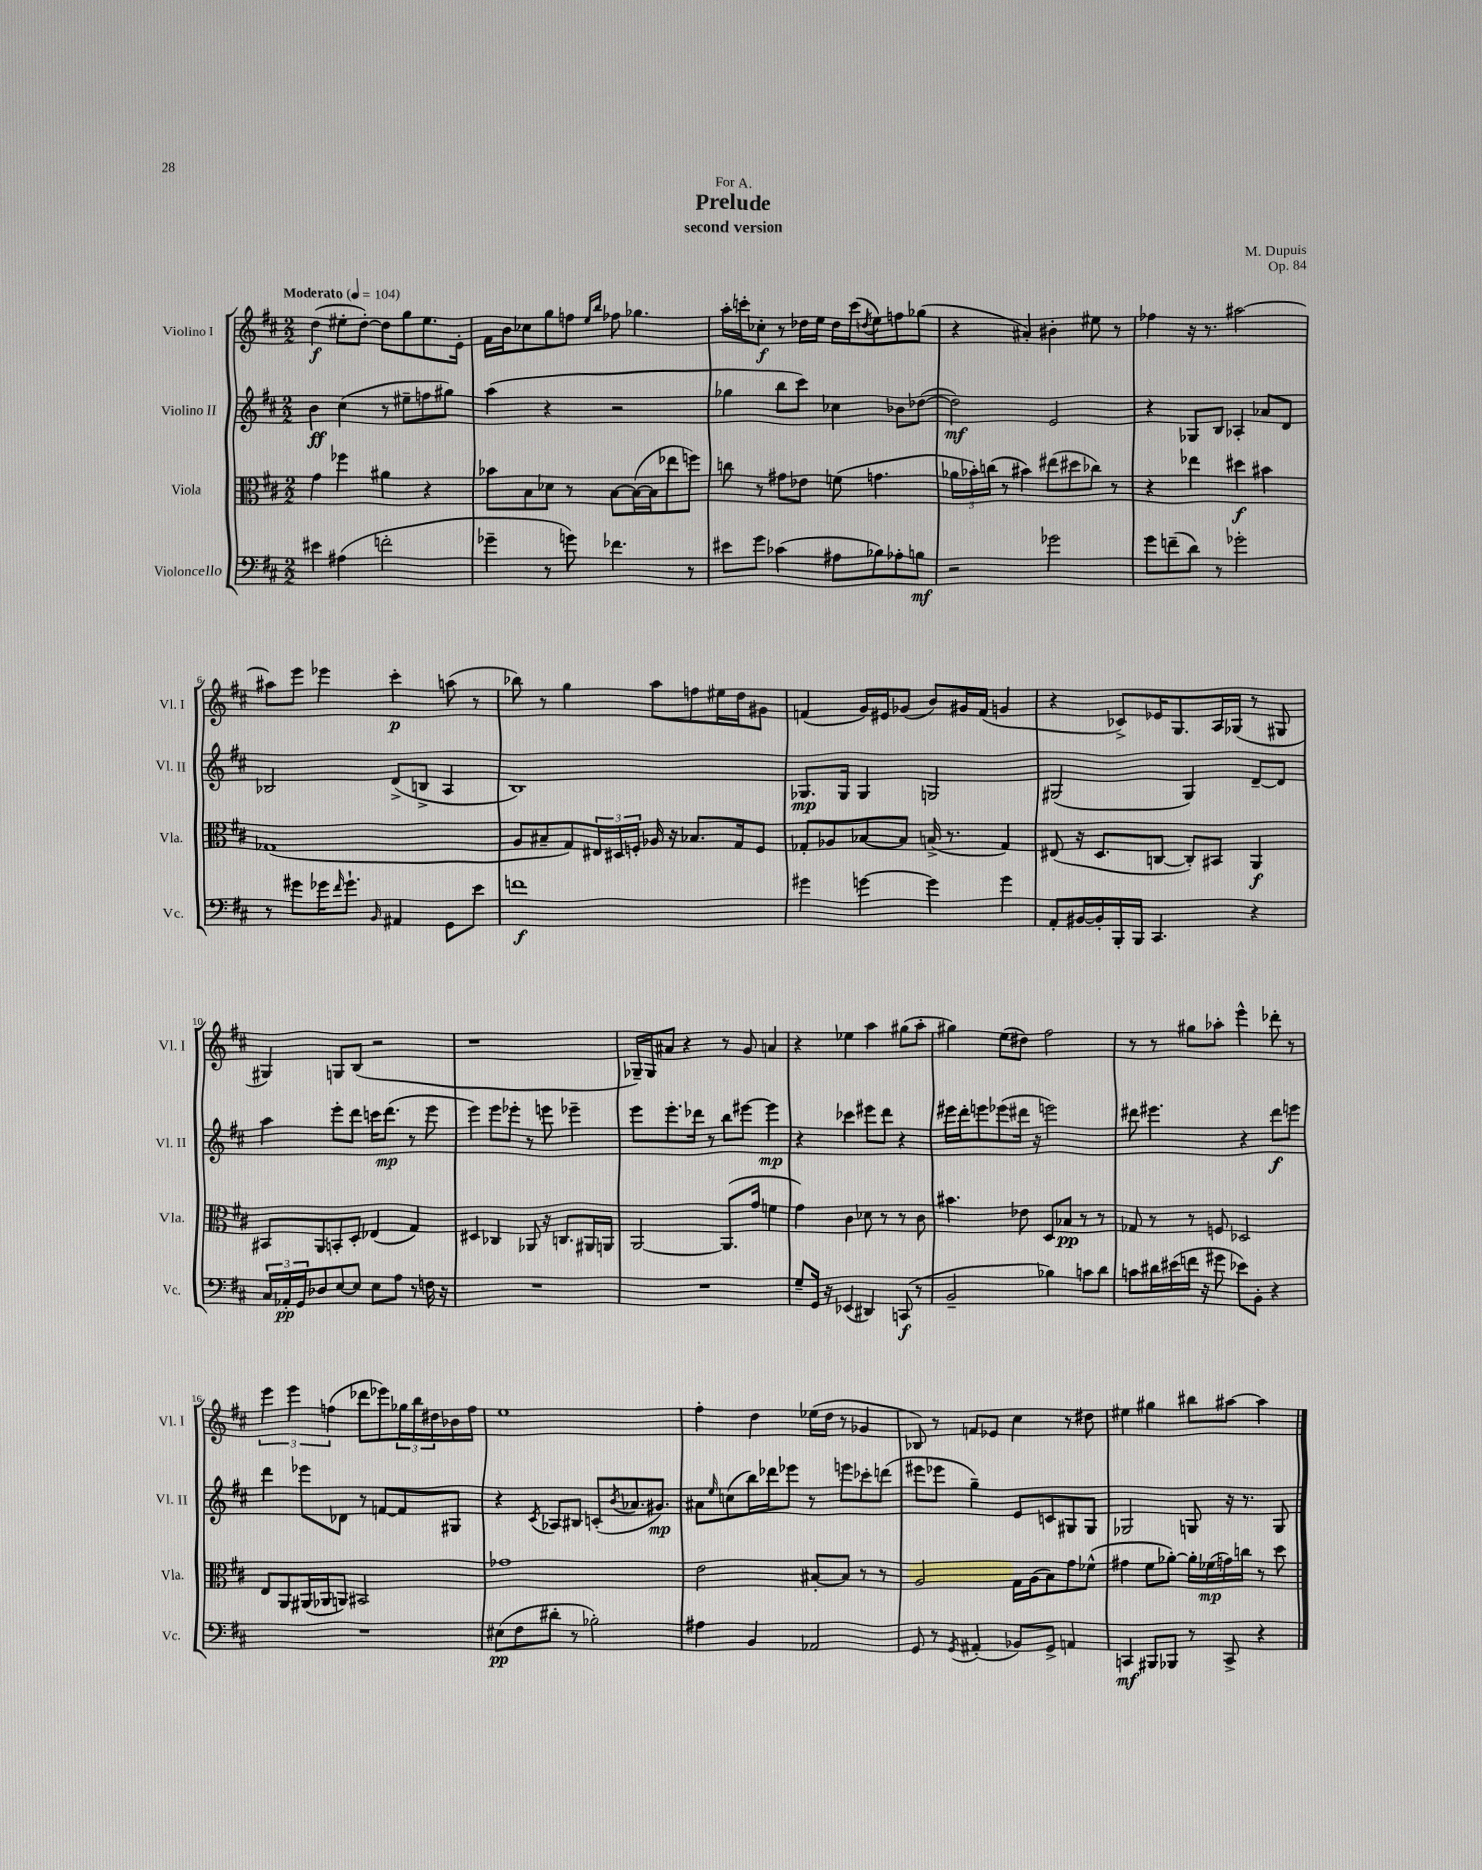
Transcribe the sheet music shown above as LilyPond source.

\header { title = "Prelude" composer = "M. Dupuis" subtitle = "second version" dedication = "For A." opus = "Op. 84" }
<<
\new StaffGroup <<
\new Staff = "s0" \with { instrumentName = "Violino I" shortInstrumentName = "Vl. I" } {
    \clef treble \key d \major \numericTimeSignature \time 2/2 \tempo "Moderato" 4 = 104
    d''4\f( eis''8-. d''8~-.) d''8 g''8 eis''8. e'16-. |
    fis'16 b'16 ces''8 g''8 f''8 \grace { e''16 b''16 } fes''8 ges''4. |
    a''16-. c'''16-. ces''8-.\f r8 des''16 e''16 des''16 c'''16( \acciaccatura { d''8 } e''8) f''8 ges''8( |
    r4 ais'4-.) bis'4-. eis''8 r8 |
    fes''4 r16 r8. ais''2~ |
    ais''8 e'''8 ees'''4 cis'''4-.\p a''8( r8 |
    bes''8) r8 g''4 a''8 f''8 eis''16 d''16 gis'8 |
    f'4( g'16) eis'16 ges'8( b'8) gis'16 f'16( g'4 |
    r4 ces'8->) ees'16 g8. a16 ges16( r8 gis8 |
    gis4) g8 b8( r2 |
    r1 |
    ges16--) ges16 ais'8 r4 r8 g'8 a'4 |
    r4 ees''4 a''4 gis''8( a''8-. |
    gis''4) e''8( dis''8) fis''2 |
    r8 r8 gis''8 aes''8-. e'''4-^ des'''8-. r8 |
    \tuplet 3/2 { e'''4 e'''4 f''4( } des'''8 ees'''8) \tuplet 3/2 { ges''16 b''16 dis''16 } bes'16 f''16 |
    e''1 |
    fis''4-. d''4 ees''16( d''16 r8 ges'4 |
    bes8) r8 f'8 ees'8 cis''4 r8 dis''8 |
    eis''4 gis''4 bis''8 ais''8~ ais''4 \bar "|." |
}
\new Staff = "s1" \with { instrumentName = "Violino II" shortInstrumentName = "Vl. II" } {
    \clef treble \key d \major \numericTimeSignature \time 2/2
    b'4\ff cis''4( r8 eis''8-- f''8 gis''8) |
    a''4( r4 r2 |
    ges''4 b''8 cis'''8) ces''4 bes'8 des''8~( |
    des''2\mf) e'2 |
    r4 ges8 b8 aes4-. aes'8 d'8 |
    bes2 d'8->( b8-> a4 |
    b1) |
    ges8.\mp ges16 ges4 g2 |
    gis2( gis4) d'8~-- d'8 |
    a''4 e'''8-. d'''8 c'''16 d'''8.\mp( r8 e'''8 |
    e'''4) e'''8 ees'''8-. r8 e'''8 ees'''4-- |
    e'''8 e'''8.-. des'''16 r8 b''8 eis'''8~ eis'''4\mp |
    r4 ces'''4 eis'''8 d'''8 r4 |
    eis'''16 d'''16-. e'''8 ees'''8( dis'''16 r16 e'''2) |
    dis'''8 eis'''4. r4 dis'''8\f e'''8 |
    d'''4 ees'''8 des'8 r8 f'8~ f'8 gis8 |
    r4 \acciaccatura { cis'8 } aes8 bis8 c'8-.( \acciaccatura { b'8 } aes'8. gis'8.\mp) |
    ais'8 \grace { e''16 } c''8( b''16) des'''16 ees'''8 r8 e'''8 ces'''8-. d'''8( |
    eis'''8 ees'''8 g''4--) e'8 c'8 gis8 gis8 |
    ges2 g8 r16 r8. g8 \bar "|." |
}
\new Staff = "s2" \with { instrumentName = "Viola" shortInstrumentName = "Vla." } {
    \clef alto \key d \major \numericTimeSignature \time 2/2
    g'4 fes''4 ais'4 r4 |
    bes'8 b8 des'8 r8 b8~ b16~( b16 ees''8 f''8) |
    c''8 r8 gis'8 ees'8 f'8( g'4. |
    \tuplet 3/2 { aes'16 bes'16-.) c''16( } r8 bis'4) eis''8( dis''8 ces''8) r8 |
    r4 ees''4 dis''4\f bis'4 |
    ges1( |
    a8 bis8-- g8) \tuplet 3/2 { eis16 dis16 f16-. } aes16 r16 bes8. g16 f8 |
    ges8-. aes8 bes8~ bes8 b16->( r8. ges4) |
    eis8( r16 d8. c8~ c8-.) bis,8 a,4\f |
    bis,8 a,8 b,8-. d8-. ees4( g4) |
    dis4 ces4 aes,8 r16 c8. ais,16 a,16 |
    a,2~ a,8.( g'16 f'4 |
    g'4) cis'4 des'8 r8 r8 cis'8 |
    bis'4. ees'8 d8 bes8\pp r8 r8 |
    ges8 r8 r8 f8 des2 |
    e8 a,8 ais,16( aes,16 a,8) bis,2 |
    ges'1 |
    e'2 bis8~-. bis8 r8 r8 |
    a2 g16 a16( b8) g'8 fes'8-^( |
    gis'4 fis'8 aes'8~-.) aes'16-. fes'16\mp( g'16) c''16 r8 d''8 \bar "|." |
}
\new Staff = "s3" \with { instrumentName = "Violoncello" shortInstrumentName = "Vc." } {
    \clef bass \key d \major \numericTimeSignature \time 2/2
    eis'4 ais4( f'2-. |
    ges'4-- r8 g'8) fes'4. r8 |
    eis'8 g'8 ces'4( ais8 bes8) aes8-. b8\mf |
    r2 ges'2 |
    g'8 f'8--( d'8) r8 ges'2-. |
    r8 gis'8 ges'16 \grace { fis'16 } ges'8.-! \grace { b,16 } ais,4 g,8 e'8 |
    f'1\f |
    gis'4 g'4~ g'4 g'4 |
    a,8-. bis,16~ bis,16-. b,,16-. b,,16 cis,4. r4 |
    \tuplet 3/2 { cis16 aes,16-.\pp g,16 } des8 e8~ e8 e8 a8 r8 f16 r16 |
    R1 |
    R1 |
    g8-- g,16 r16 ees,4( dis,4) c,8\f( r8 |
    b,2-- bes4) c'8 d'8 |
    c'8 dis'16 eis'16( f'16 r16 gis'8 ees'8) b,8-. r4 |
    R1 |
    eis8\pp( fis8 dis'8-. r8 bes2-.) |
    ais4 b,4 aes,2 |
    g,8 r8 \acciaccatura { g,8 } ais,4-.( bes,8) g,8-> a,4 |
    c,4\mf bis,,8 bes,,8 r8 c,8-> r4 \bar "|." |
}
>>
>>
